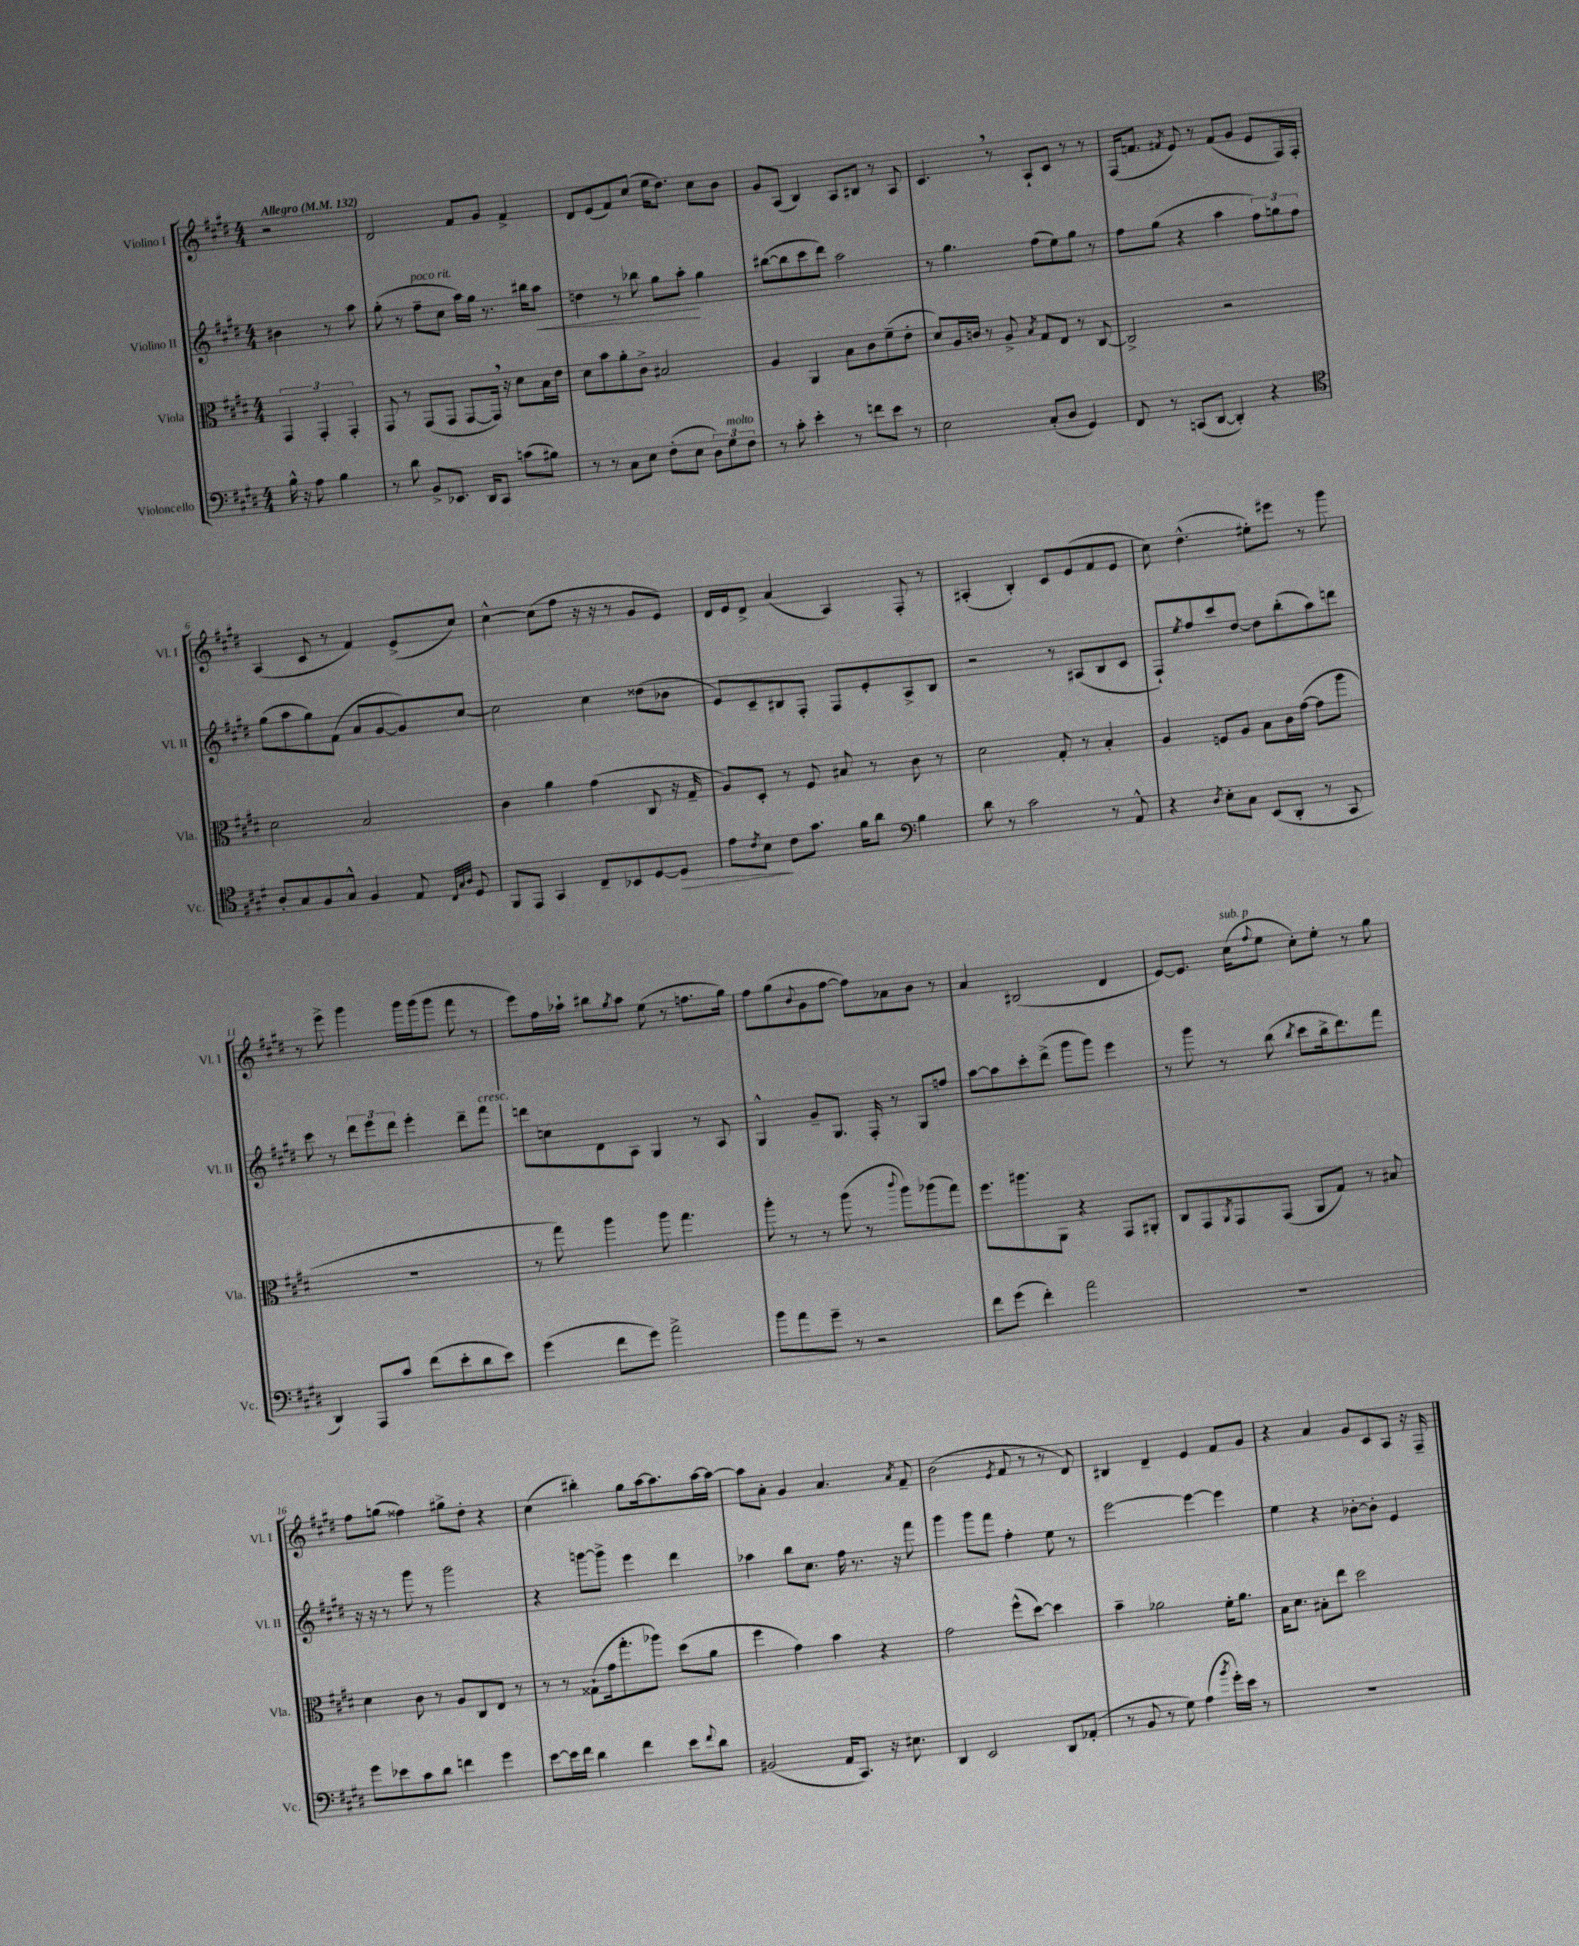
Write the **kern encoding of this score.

**kern	**dynam	**kern	**kern	**dynam	**kern
*part4	*part4	*part3	*part2	*part2	*part1
*staff4	*staff4	*staff3	*staff2	*staff2	*staff1
*I"Violoncello	*	*I"Viola	*I"Violino II	*	*I"Violino I
*I'Vc.	*	*I'Vla.	*I'Vl. II	*	*I'Vl. I
*clefF4	*	*clefC3	*clefG2	*	*clefG2
*k[f#c#g#d#]	*	*k[f#c#g#d#]	*k[f#c#g#d#]	*	*k[f#c#g#d#]
*M4/4	*	*M4/4	*M4/4	*	*M4/4
*MM132	*	*MM132	*MM132	*	*MM132
=	=	=	=	=	=
!	!	!	!	!	!LO:TX:a:B:t=Allegro
16B^^\	.	6GG#/	4b#X\	.	2r
16r	.	.	.	.	.
8A\	.	.	.	.	.
.	.	6GG#'/	.	.	.
4B\	.	.	8r	.	.
.	.	6GG#'/	.	.	.
.	.	.	8aa\	.	.
=1	=1	=1	=1	=1	=1
8r	.	8GG#/	(8gg#'\	.	2d#/
8d#\	.	8r	8r	.	.
!	!	!	!LO:TX:a:i:t=poco rit.	!	!
8BB^/L	.	(8GG#/L	8ff#~\L	.	.
8.EE-X/J	.	8GG#/J	8cc#\J	.	.
.	.	[8GG#/L	16aa\LL)	.	8f#/L
16DD#/KL	.	.	16gg#\JJ	.	.
8CC#/J	.	16GG#,/Jk])	8.r	.	8g#/J
.	.	16r	.	.	.
(8cn\L	.	8d#\L	.	.	4f#^/
.	.	.	16bb#X\KL	.	.
!	!	!	!	!LO:HP:b	!
8B#X\J)	.	16B\L	8aa\J	<	.
.	.	16e\JJ	.	.	.
=2	=2	=2	=2	=2	=2
8r	.	8d#\L	4ddn\	.	8d#/L
8r	.	8b\	.	.	(8e/
8C#\L	.	8a'\	8r	.	8f#/)
8E\J	.	8c#^\J	8bb-X\	.	(8cc#/J
(8F#'\L	.	2B#X/	8gg#\L	.	16ee\KL
.	.	.	.	.	8.dd#\J)
8E\J	.	.	8aa'\J	.	.
12D#\L)	.	.	4gg#\	[	8cc#\L
!LO:TX:a:i:t=molto	!	!	!	!	!
12G#\	.	.	.	.	.
.	.	.	.	.	8b\J
12F#\J	.	.	.	.	.
=3	=3	=3	=3	=3	=3
8r	.	4A/	([8bb#X\L	.	8g#/L
8c#'\	.	.	8bb#\]	.	(8A/J
4e'\	.	4AA/	8ccc#\	.	4B/)
.	.	.	8ddd#\J)	.	.
8r	.	8B\L	2aa\	.	8A/L
8fn\L	.	8c#\	.	.	8B#X/J
8e\J	.	(8f#~\	.	.	8r
8r	.	8e'\J	.	.	8A/
=4	=4	=4	=4	=4	=4
2E\	.	8d#/L)	8r	.	4.c#,/
.	.	16A/L	4.gg#\	.	.
.	.	16cn/JJ	.	.	.
.	.	8r	.	.	.
.	.	8A^/	.	.	8r
.	.	8qB/	.	.	.
(8C#'/L	.	8G#/L	(8ff#\L	.	8A`/L
8D#/J	.	8E/J	8ee\)	.	8c#/J
4GG#/)	.	8r	8gg#\J	.	8r
.	.	[8C#/	8r	.	8r
=5	=5	=5	=5	=5	=5
8FF#/	.	2C#^/]	8ff#\L	.	(16F#/KL
.	.	.	.	.	8.fn/J
8r	.	.	(8gg#\J	.	.
.	.	.	.	.	8qf#X/
(8CCn/L	.	.	4r	.	8e/)
[8DD#/J	.	.	.	.	8r
4DD#'/])	.	2r	4aa\	.	(8f#/L
.	.	.	.	.	8g#/J
4r	.	.	12ff#\L)	.	8e/L
.	.	.	12ggn\	.	.
.	.	.	.	.	16F#/L)
.	.	.	12ff#\J	.	.
.	.	.	.	.	16F#'/JJ
!!LO:LB:g=z
=6	=6	=6	=6	=6	=6
*clefC4	*	*	*	*	*
8A'/L	.	2d#\	(8gg#\L	.	(4A/
8G#/	.	.	8aa\	.	.
8F#/	.	.	8gg#\)	.	8c#/
8G#^^/J	.	.	(8f#\J	.	8r
4F#/	.	2B/	8a/L	.	4f#/)
.	.	.	[8g#/	.	.
8E/	.	.	8g#/])	.	(8e^/L
32qqC#/LLL	.	.	.	.	.
32qqG#/	.	.	.	.	.
32qqA/JJJ	.	.	.	.	.
8D#/	.	.	[8cc#/J	.	8cc#/J)
=7	=7	=7	=7	=7	=7
8FF#/L	.	4c#\	2cc#\]	.	[4cc#^^\
8EE/J	.	.	.	.	.
4GG#/	.	4a\	.	.	(8cc#\L]
.	.	.	.	.	8ff#\J
8C#~/L	.	(4g#\	4cc#\	.	16r
.	.	.	.	.	16r
8BB-X/	.	.	.	.	8r
[8D#/	.	8C#/	(8dd##X\L	.	8g#/L
!	!LO:HP:b	!	!	!	!
8D#/J]	>	16r	8b-X\J	.	8e/J)
.	.	16G#~/	.	.	.
=8	=8	=8	=8	=8	=8
8e\L	.	8A/L)	8e/L)	.	16d#/LL
.	.	.	.	.	16e/J
8qc#/	.	.	.	.	.
8B\J	.	8D#'/J	8c#~/	.	8d#^/J
8c#\L	]	8r	8B#X/	.	(4a/
8.g#\J	.	8F#/	8F#'/J	.	.
.	.	8B#X/	8F#/L	.	4A/)
16f#\KL	.	.	.	.	.
8a\J	.	8r	8e'/	.	.
*clefF4	*	*	*	*	*
4B\	.	8c#\	8A^/	.	8F#'/
.	.	8r	8B#/J	.	8r
=9	=9	=9	=9	=9	=9
8d#\	.	2d#\	2r	.	(4A#X'/
8r	.	.	.	.	.
2c#\	.	.	.	.	4B'/)
.	.	8G#'/	8r	.	8c#/L
.	.	8r	(8A#X/L	.	(8e/
8r	.	4B'/	8B/	.	8f#/
8AA^^/	.	.	8c#/J	.	8e/J
=10	=10	=10	=10	=10	=10
4r	.	4A/	8F#`/L)	.	8cc#\)
.	.	.	8qee/	.	.
.	.	.	8ff#/	.	(4.dd#^^\
8qD#/	.	.	.	.	.
8E'\L	.	8Fn/L	8ccc#/	.	.
8C#\J	.	8A/J	[8dd#/J	.	.
(8EE/L	.	8B\L	8dd#\L]	.	8ee#X'\L)
8DD#'/J	.	16c#\L	(8bb'\	.	8eee#X\J
.	.	([16g#\JJ	.	.	.
8r	.	8g#\L]	8aa\)	.	8r
8CC#/	.	8aa\J	8dddn\J	.	8ggg#\
!!LO:LB:g=z
=11	=11	=11	=11	=11	=11
4DD#/)	.	1r	8ccc#\	.	8r
.	.	.	8r	.	8eee^\
8AAA/L	.	.	12ddd#\L	.	4ggg#\
.	.	.	12eee\	.	.
8c#/J	.	.	.	.	.
.	.	.	12ddd#\J	.	.
(8f#\L	.	.	4eee'\	.	16ggg#\LL
.	.	.	.	.	(16ggg#\J
8e'\	.	.	.	.	8ggg#\J
8d#\	.	.	8ddd#~\L	.	8fff#\
!	!	!	!LO:TX:a:i:t=cresc.	!	!
8e\J)	.	.	8fff#\J	.	8r
=12	=12	=12	=12	=12	=12
(4g#\	.	8r	8dddn\L	.	8eee\L)
.	.	8gg#\)	8ccn\	.	16ff#\L
.	.	.	.	.	16aa-X`\JJ
8f#\L	.	4aa\	8d#\	.	8bb#X\L
.	.	.	.	.	8qgg#/
8g#\J)	.	.	8A\J	.	8aa-\J
2a^\	.	8aa\	4G#/	.	(8ee\
.	.	4.gg#\	.	.	8r
.	.	.	8r	.	8.ffn\L
.	.	.	8A/	.	.
.	.	.	.	.	16gg#\Jk)
=13	=13	=13	=13	=13	=13
8b\L	.	8aa'\	4G#^^/	.	8ff#\L
8a\	.	8r	.	.	(8gg#\
.	.	.	.	.	8qqb/
8g#~\J	.	8r	8g#~/L	.	8g#\
8r	.	(8aa\	8.G#/J	.	[8ff#\J
2r	.	8r	.	.	8ff#\L])
.	.	.	16F#'/	.	.
.	.	8qqccc#/	.	.	.
.	.	8aa\L)	8r	.	8a-X\
.	.	(8aa-X\	8G#/L	.	8b\J
.	.	8gg#\J)	8ffn/J	.	8r
=14	=14	=14	=14	=14	=14
8f#\L	.	8.ff#\L	[8aa\L	.	4a/
(8g#\J	.	.	8aa\]	.	.
.	.	8.aa#X\	.	.	.
4f#'\)	.	.	8ccc#'\	.	(2B#X/
.	.	8AA\J	(8ddd#^\J	.	.
2a\	.	4r	8ggg#\L	.	.
.	.	.	8ggg#\J)	.	.
.	.	8GG#/L	4eee\	.	4d#/
.	.	8AA#X'/J	.	.	.
=15	=15	=15	=15	=15	=15
1r	.	8C#/L	8r	.	[8e/L)
.	.	8GG#/	8ggg#\	.	8.e/J]
.	.	8qAA/	.	.	.
.	.	8GG#/	8r	.	.
!	!	!	!	!	!LO:TX:a:i:t=sub. p
.	.	.	.	.	(16cc#\KL
.	.	.	.	.	8qqff#/
.	.	(8GG#/J	(8bb\	.	8ee\J
.	.	.	8qbb/	.	.
.	.	8AA/L	8ccc#\L	.	8cc#'\L)
.	.	8G#/J)	16bb^\k	.	8ee'\J
.	.	.	8.ddd#\)	.	.
.	.	8r	.	.	8r
.	.	8B#X/	8fff#\J	.	8gg#\
!!LO:LB:g=z
=16	=16	=16	=16	=16	=16
8g#\L	.	4d#\	16r	.	8ff#\L
.	.	.	16r	.	.
8e-X\	.	.	8r	.	(8ggn\J
8c#\	.	8c#\	8ggg#\	.	4ff##X\)
8d#\J	.	8r	8r	.	.
4fn\	.	8A/L	2ggg#\	.	8gg#X^\L
.	.	8C#/	.	.	8dd#'\J
4g#\	.	8E/J	.	.	4r
.	.	8r	.	.	.
=17	=17	=17	=17	=17	=17
[8e\L	.	8r	4r	.	(4cc#\
16e\L]	.	8r	.	.	.
16f#\JJ	.	.	.	.	.
4d#\	.	(8G##X`\L	[8gggn\L	.	4bb#X'\)
.	.	16g#\k	8ggg^\J]	.	.
.	.	8.gg#'\	.	.	.
4f#\	.	.	4eee\	.	8gg#\L
.	.	8aa-X\J)	.	.	[16aa\k
.	.	.	.	.	8.aa\]
8e\L	.	(8dd#\L	4ddd#\	.	.
8qqf#/	.	.	.	.	.
8d#\J	.	8a\J	.	.	[16aa\L
.	.	.	.	.	16aa\JJ_
=18	=18	=18	=18	=18	=18
(2BB#X/	.	4ff#\	4aa-X\	.	8aa\L]
.	.	.	.	.	8a'\J
.	.	4g#\)	8bb\L	.	4g#/
.	.	.	8.cc#\J	.	.
16AA/KL	.	4b\	.	.	4.a/
8.CC#/J)	.	.	16ff#\	.	.
.	.	.	8.r	.	.
16r	.	4r	.	.	.
8.E#X\	.	.	16r	.	.
.	.	.	.	.	8qa/
.	.	.	8fff#\	.	8f#~/
=19	=19	=19	=19	=19	=19
4DD#/	.	2g#\	4ggg#\	.	(2b\
2EE/	.	.	8ggg#\L	.	.
.	.	.	8fff#\J	.	.
.	.	.	.	.	8qe/
.	.	(8ff#^^\L	4ff#'\	.	8f#/
.	.	[8dd#\J)	.	.	8r
8DD#/L	.	4dd#\]	8ee\	.	8r
(8AA-X'/J	.	.	8r	.	8d#/)
=20	=20	=20	=20	=20	=20
8r	.	4b~\	[2eee\	.	4B#X/
8BB/	.	.	.	.	.
8r	.	2a-X\	.	.	4d#~/
8G#\)	.	.	.	.	.
(4A\	.	.	4eee\_	.	4e/
8qb/	.	.	.	.	.
16g#'\LL)	.	16f#'\KL	4eee\]	.	8f#/L
16e\JJ	.	8.a-\J	.	.	.
8r	.	.	.	.	8g#/J
=21	=21	=21	=21	=21	=21
1r	.	16B\KL	4ee\	.	4r
.	.	8.d#\J	.	.	.
.	.	8B#X'\L	4r	.	4a/
.	.	8ee\J	.	.	.
.	.	2dd#\	[8b-X'\L	.	8g#/L
.	.	.	8b-'\J]	.	8c#/
.	.	.	4e/	.	8A/J
.	.	.	.	.	16r
.	.	.	.	.	16F#~/
==	==	==	==	==	==
*-	*-	*-	*-	*-	*-
